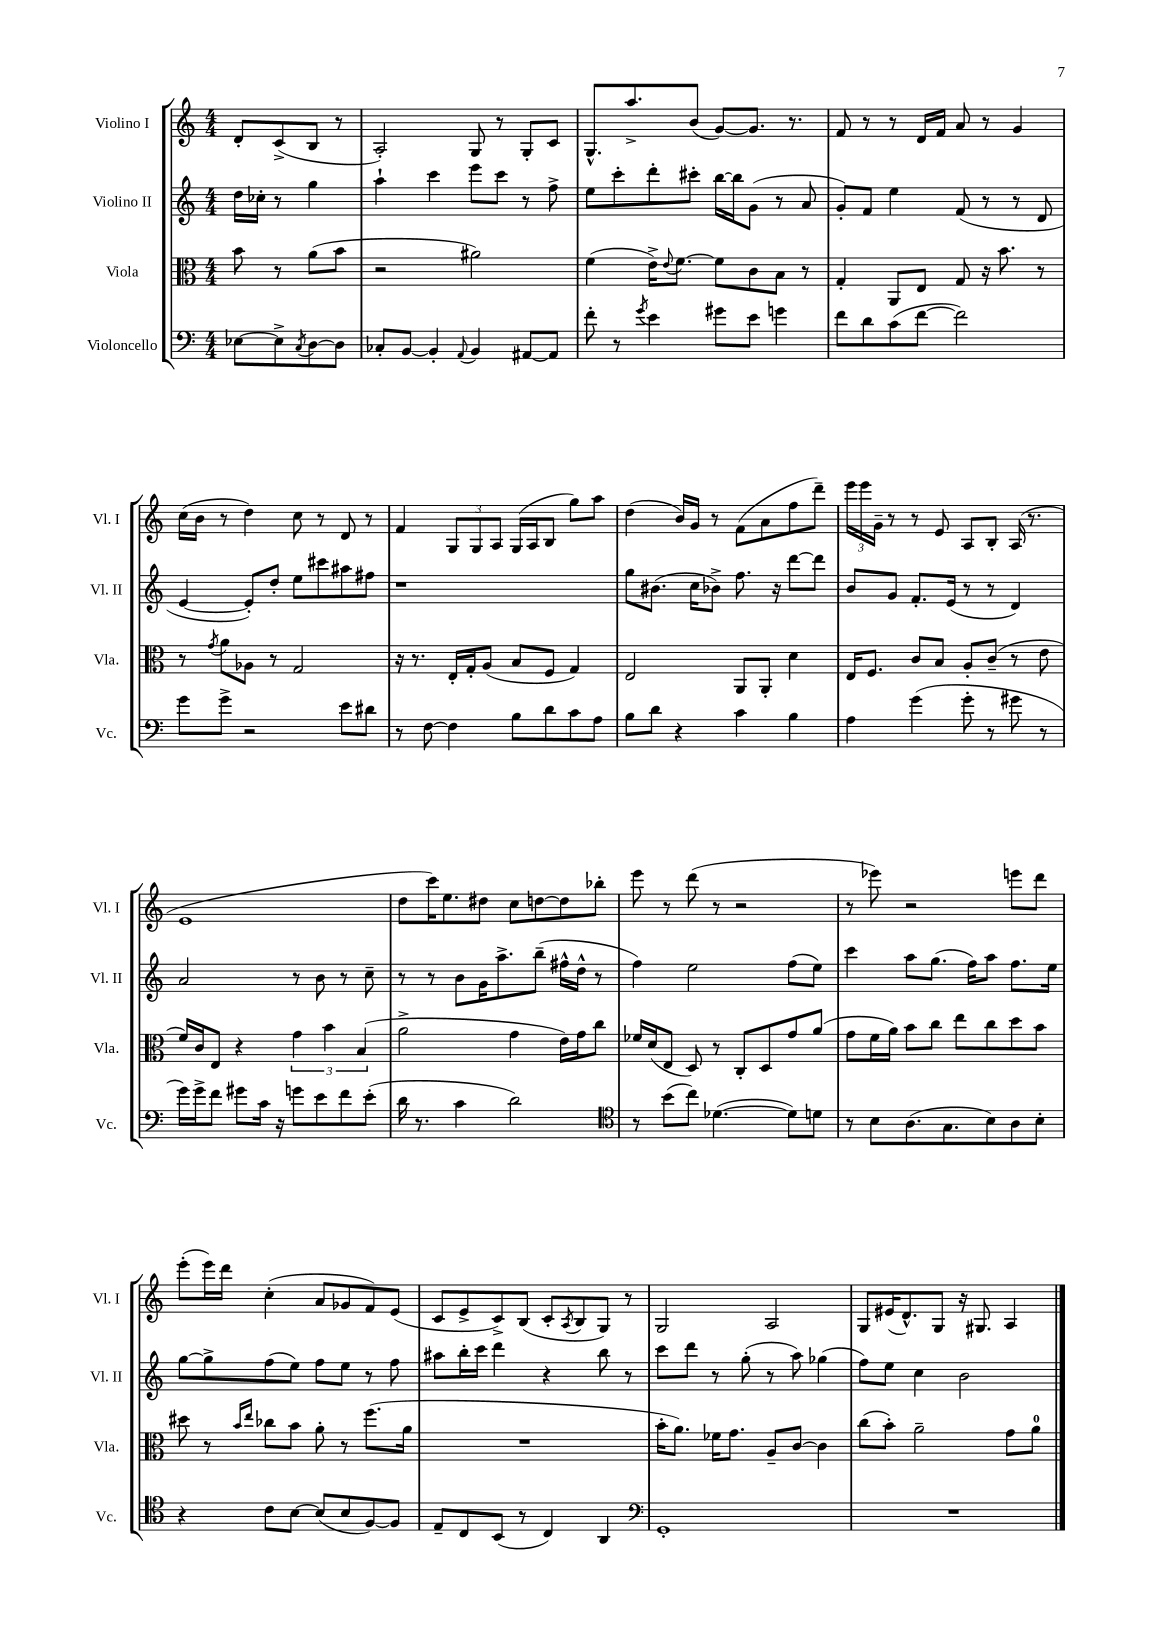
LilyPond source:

<<
\new StaffGroup <<
\new Staff = "s0" \with { instrumentName = "Violino I" shortInstrumentName = "Vl. I" } {
    \clef treble \key c \major \numericTimeSignature \time 4/4 \partial 2
    d'8-. c'8->( b8 r8 |
    a2-.) g8 r8 g8-. c'8 |
    g8.-^ a''8.-> b'8( g'8~) g'8. r8. |
    f'8 r8 r8 d'16 f'16 a'8 r8 g'4 |
    c''16( b'16 r8 d''4) c''8 r8 d'8 r8 |
    f'4 \tuplet 3/2 { g8 g8 a8 } g16( a16 b8 g''8) a''8 |
    d''4( b'16) g'16 r8 f'8( a'8 f''8 d'''8--) |
    \tuplet 3/2 { e'''16 e'''16 g'16-- } r8 r8 e'8 a8 b8-. a16( r8. |
    e'1 |
    d''8 c'''16) e''8. dis''8 c''8 d''8~ d''8 bes''8-. |
    e'''8 r8 d'''8( r8 r2 |
    r8 ees'''8) r2 e'''8 d'''8 |
    e'''8-.( e'''16) d'''16 c''4-.( a'8 ges'8 f'8) e'8( |
    c'8 e'8-> c'8->) b8( c'8-. \acciaccatura { a8 } b8 g8) r8 |
    g2 a2 |
    g8 eis'16( d'8.-^) g8 r16 gis8. a4 \bar "|." |
}
\new Staff = "s1" \with { instrumentName = "Violino II" shortInstrumentName = "Vl. II" } {
    \clef treble \key c \major \numericTimeSignature \time 4/4 \partial 2
    d''16 ces''16-. r8 g''4 |
    a''4-! c'''4 e'''8 c'''8 r8 f''8-> |
    e''8 c'''8-. d'''8-. cis'''8-. b''16~ b''16 g'8( r8 a'8 |
    g'8-.) f'8 e''4 f'8( r8 r8 d'8 |
    e'4~ e'8-.) d''8-. e''8 cis'''8 ais''8 fis''8 |
    r1 |
    g''8 bis'8.( c''16 bes'8->) f''8. r16 d'''8~ d'''8 |
    b'8 g'8 f'8.-. e'16( r8 r8 d'4) |
    a'2 r8 b'8 r8 c''8-- |
    r8 r8 b'8 g'16 a''8.-> b''8--( fis''16-^ d''16-^ r8 |
    f''4) e''2 f''8( e''8) |
    c'''4 a''8 g''8.( f''16) a''8 f''8. e''16 |
    g''8~ g''8-> f''8( e''8) f''8 e''8 r8 f''8 |
    ais''8 b''16-. c'''16 d'''4 r4 b''8 r8 |
    c'''8 d'''8 r8 g''8-.( r8 a''8) ges''4( |
    f''8) e''8 c''4 b'2 \bar "|." |
}
\new Staff = "s2" \with { instrumentName = "Viola" shortInstrumentName = "Vla." } {
    \clef alto \key c \major \numericTimeSignature \time 4/4 \partial 2
    b'8 r8 a'8( b'8 |
    r2 ais'2) |
    f'4( e'16->) \appoggiatura { e'8 } f'8.~ f'8 c'8 b8 r8 |
    g4-. a,8 e8 g8 r16 b'8. r8 |
    r8 \acciaccatura { g'8 } a'8 aes8 r8 g2 |
    r16 r8. e16-. g16-. a8( b8 f8 g4) |
    e2 a,8 a,8-. d'4 |
    e16 f8. c'8 b8 a8-. c'8--( r8 e'8 |
    f'16) c'16 e8 r4 \tuplet 3/2 { g'4 b'4 b4( } |
    a'2-> g'4 e'16) g'16 c''8 |
    fes'16 d'16( e8 d8) r8 c8-. d8 g'8 a'8( |
    g'8 f'16 a'16) b'8 c''8 e''8 c''8 d''8 b'8 |
    dis''8 r8 \grace { b'16 e''16 } ces''8 b'8 a'8-. r8 f''8.( a'16 |
    R1 |
    b'16-. a'8.) fes'16 g'8. a8-- c'8~ c'4 |
    c''8( b'8-.) a'2-- g'8 a'8-0 \bar "|." |
}
\new Staff = "s3" \with { instrumentName = "Violoncello" shortInstrumentName = "Vc." } {
    \clef bass \key c \major \numericTimeSignature \time 4/4 \partial 2
    ees8~ ees8-> \acciaccatura { c8 } d8~ d8 |
    ces8-. b,8~ b,4-. \appoggiatura { a,8 } b,4 ais,8~ ais,8 |
    f'8-. r8 \acciaccatura { g'8 } e'4 gis'8 e'8 g'4 |
    f'8 d'8 c'8( f'8~ f'2) |
    g'8 g'8-> r2 e'8 dis'8 |
    r8 f8~ f4 b8 d'8 c'8 a8 |
    b8 d'8 r4 c'4 b4 |
    a4 g'4( g'8-. r8 gis'8 r8 |
    g'16) g'16-> f'8 gis'8 c'16 r16 g'8 e'8 f'8 e'8-.( |
    d'16 r8. c'4 d'2) |
    \clef tenor r8 b'8( c''8) des'4.~( des'8) d'8 |
    r8 b8 a8.( g8. b8) a8 b8-. |
    r4 c'8 b8~ b8( b8 f8~) f8 |
    e8-- c8 b,8( r8 c4) a,4 |
    \clef bass g,1-. |
    R1 \bar "|." |
}
>>
>>
\layout { \context { \Score \remove "Bar_number_engraver" } }
